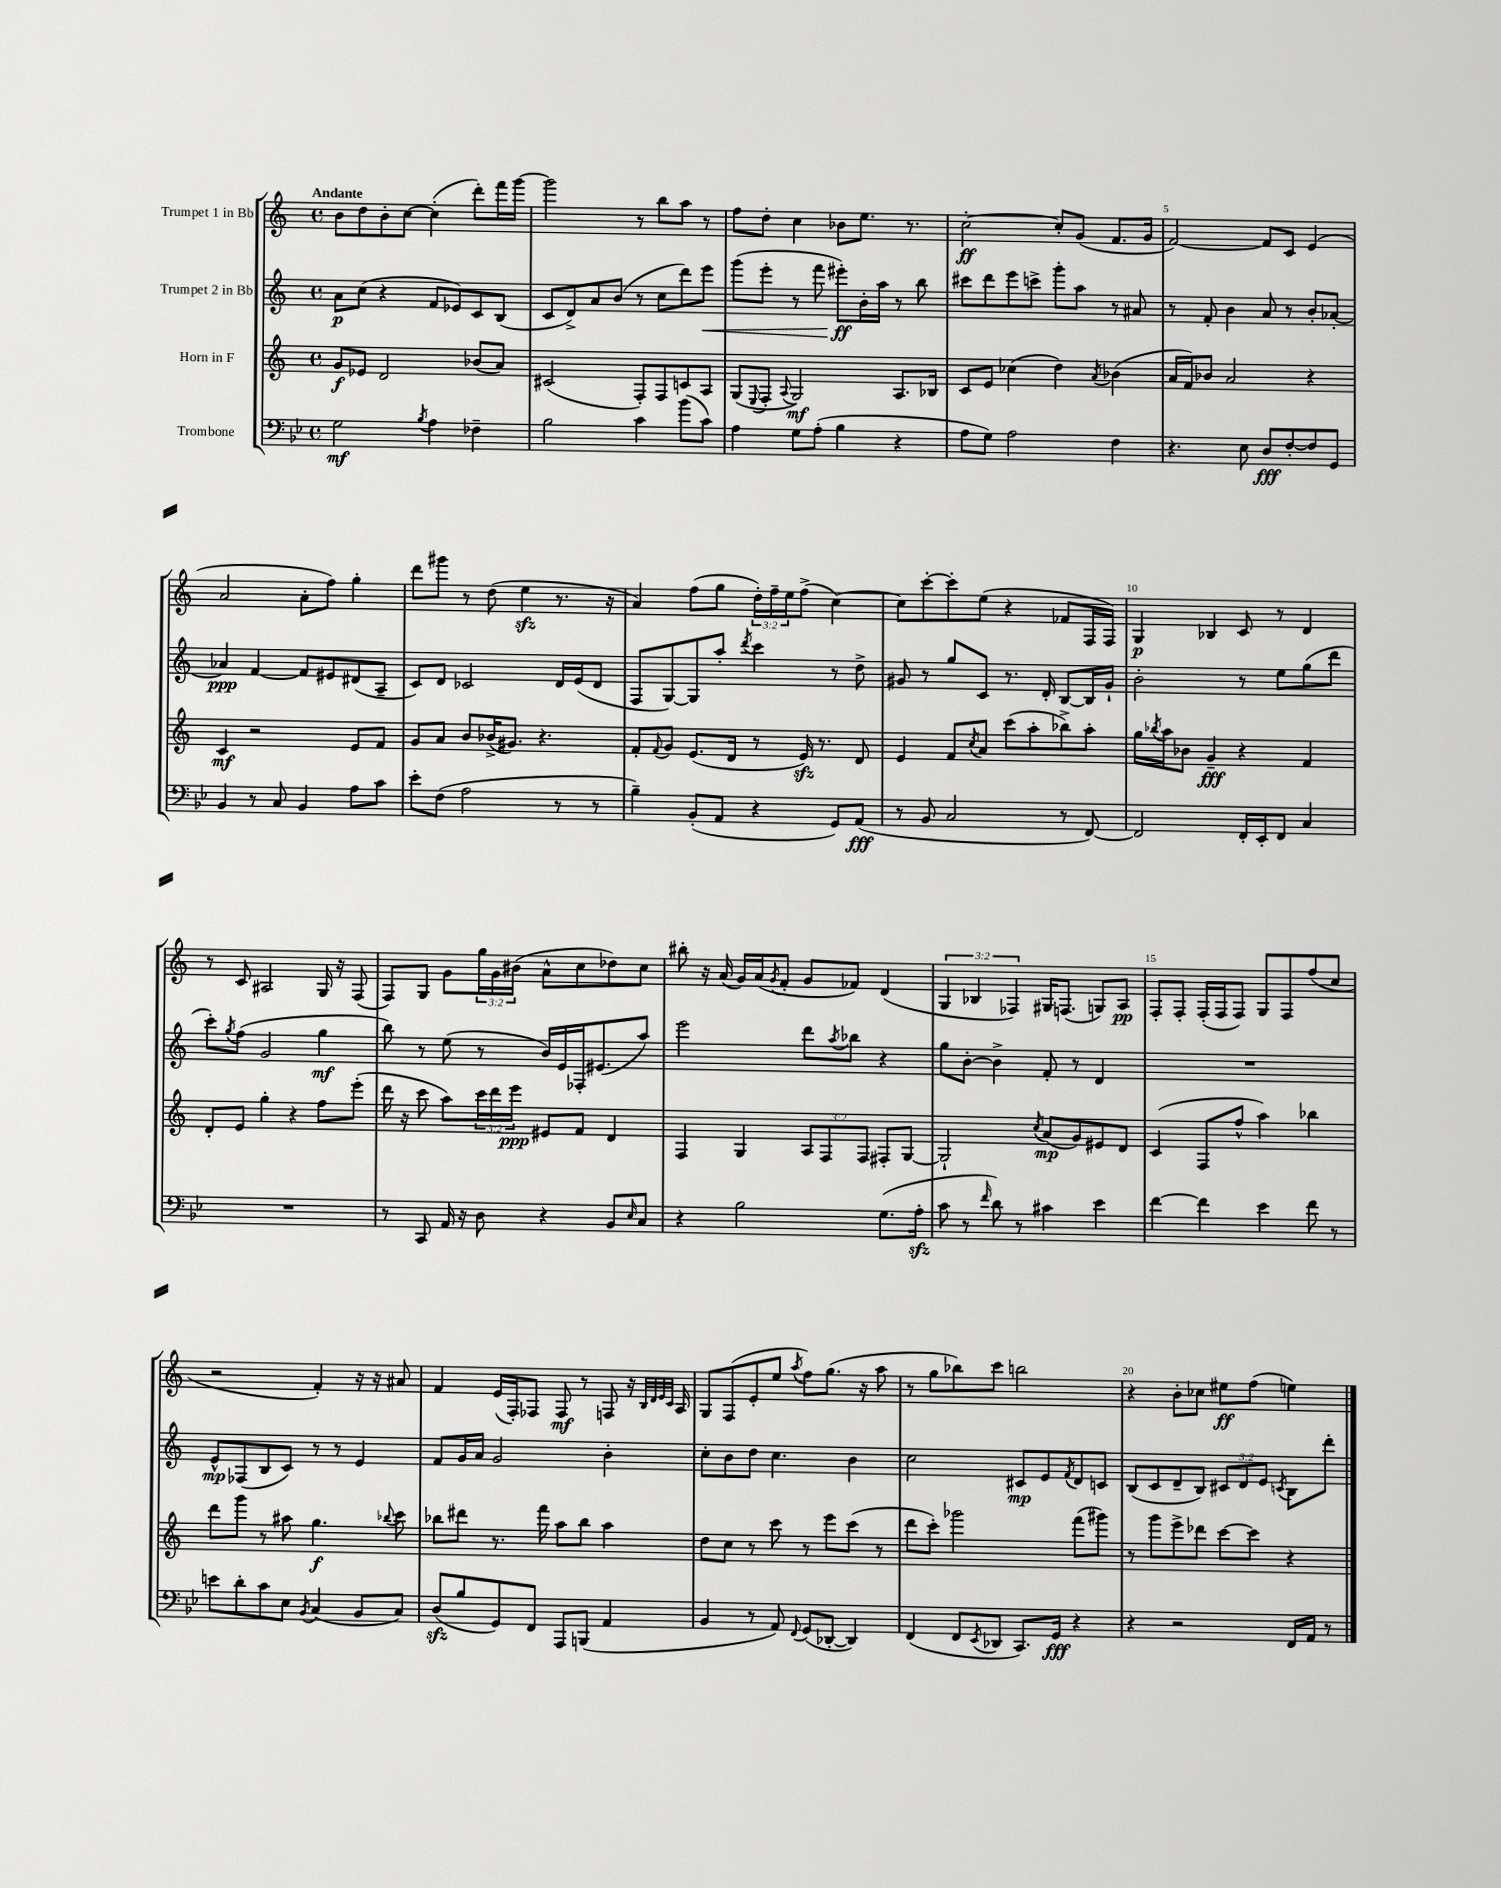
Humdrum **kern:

**kern	**kern	**kern	**kern
*staff4	*staff3	*staff2	*staff1
*clefF4	*clefG2	*clefG2	*clefG2
*k[b-e-]	*k[]	*k[]	*k[]
*M4/4	*M4/4	*M4/4	*M4/4
*met(c)	*met(c)	*met(c)	*met(c)
2G\	8g/L	8a\L	8b\L
.	8e-/J	(8cc\J	8dd\
.	2d/	4r	8b'\
.	.	.	[8cc\J
8qB-/	.	.	.
4A\	.	8f/L	(4cc'\]
.	.	8e-/)	.
4F-~\	(8b-/L	8c/	8ddd'\L)
.	8a/J)	(8B/J	16fff\L
.	.	.	[16ggg\JJ
=	=	=	=
2B-\	(2c#/	8c/L	2ggg\]
.	.	8d^/)	.
.	.	8a/	.
.	.	(8b/J	.
4c\	8F'/L)	8r	8r
.	8F/	8cc\L	8bb\L
(8b-\L	8c/	8ddd\)	8aa\J
8c\J)	8A/J	8eee\J	8r
=	=	=	=
4A\	(8G/L	(8ggg\L	8ff\L
.	8qqE/	.	.
.	8F'/J	8eee'\J	8dd'\J
.	8qqA/	.	.
8G\L	2G/)	8r	4cc\
(8A'\J	.	8fff\	.
4B-\	.	8eee#'\L)	8b-\L
.	.	16b'\L	8.ee\J
.	.	16aa\JJ	.
4r	8.A/L	8r	.
.	.	.	8.r
.	.	8bb\	.
.	16B-/Jk	.	.
=	=	=	=
8A\L	8c/L	8ccc#\L	[2cc'\
8G\J)	8e/J	8ddd\	.
2A\	(4cc-\	8eee\	.
.	.	8ccc^\J	.
.	4dd\)	8ggg'\L	8cc'/]L
.	.	8aa\J	(8g/J
.	8qa/	.	.
4F\	(4b-\	8r	8.f/L
.	.	8a#/	.
.	.	.	16g/Jk
=	=	=	=
4.r	16a/LL	8r	[2f/)
.	16f/J)	.	.
.	8b-/J	8f'/	.
.	2a/	4b\	.
8E-\	.	.	.
8D/L	.	8a/	8f/]L
[8F'/	.	8r	8c/J
8F/]	4r	8b'/L	(4e/
8GG/J	.	[8a-'/J	.
=	=	=	=
4BB-/	4c/	4a-/]	2a/
8r	2r	[4f/	.
8C/	.	.	.
4BB-/	.	8f/]L	8a'\L
.	.	8e#/	8ff\J)
8A\L	8e/L	(8d#/	4gg'\
8c\J	8f/J	8A~/J	.
=	=	=	=
8e-'\L	8g/L	8c/L)	8ddd\L
(8F\J	8a/J	8d/J	8ggg#\J
2A\	8b/L	2c-/	8r
.	(16b-^/K	.	(8dd\
.	8.g#/J)	.	.
.	.	.	4ee\
.	4.r	.	.
8r	.	16d/LL	8.r
.	.	(16e/J	.
8r	.	8d/J	.
.	.	.	16r
=	=	=	=
4B-~\)	8f'/L	8F/L	4a/)
.	8qqf/	.	.
.	8g/J	[8G/)	.
(8BB-'/L	(8.e/L	8G/]	(8ff\L
8AA/J	.	8aa'/J	8gg\J
.	16d/Jk	.	.
.	.	8qddd/	.
4r	8r	4ccc\	24dd'\LL)
.	.	.	24ff~\
.	.	.	24ee\J
.	16e/)	.	(8ff^\J
.	8.r	.	.
8GG/L)	.	8r	[4cc\)
(8AA/J	8d/	8dd^\	.
=	=	=	=
8r	4e/	8g#/	8cc\]L
8BB-/	.	8r	[8ccc'\
2C/	8f/L	8gg/L	8ccc'\]
.	8qcc/	.	.
.	8a/J	8c/J	(8ee\J
.	(8ccc\L	8.r	4r
.	8aa'\	.	.
.	.	16d'/	.
8r	8bb-^\)	[8B/L	8f-/L
[8FF/)	8aa'\J	16B/]L	16F/L
.	.	16g#`/JJ	16F/JJ)
=	=	=	=
2FF/]	16gg\LL	2b'\	4G/
.	8qbb-/	.	.
.	16aa\J	.	.
.	8b-\J	.	.
.	4g~/	.	4B-/
16FF'/LL	4r	8r	8c/
16EE-'/J	.	.	.
8FF/J	.	8ee\L	8r
4C/	4f/	(8gg\	4d/
.	.	8ddd\J	.
=	=	=	=
1r	8d'/L	8ccc'\L)	8r
.	.	8qgg/	.
.	8e/J	(8ff\J	8c/
.	4gg'\	2g/	2A#/
.	4r	.	.
.	8ff\L	4gg\	16G/
.	.	.	16r
.	(8eee'\J	.	(8F/
=	=	=	=
8r	16ddd\	8bb\)	8F/L)
.	16r	.	.
8CC/	8ccc\	8r	8G/J
16AA/	8aa\L)	(8ee\	8g\L
16r	.	.	.
8D\	24ccc\L	8r	24gg\L
.	24ddd\	.	24g\
.	24eee\JJ	.	(24b#\JJ
4r	8e#/L	16b/LL)	8a^^\L
.	.	16e/	.
.	8f/J	16F-'/J	8cc\
.	.	(8.e#/	.
8BB-/L	4d/	.	8dd-\)
16qqE-/	.	.	.
8C/J	.	8aa/J)	8cc\J
=	=	=	=
4r	4F/	2eee\	8bb#'\
.	.	.	16r
.	.	.	(16a/
2B-\	4G/	.	16g/LL)
.	.	.	(16a/J
.	.	.	8qg/
.	.	.	8f'/J
.	12A/L	8ddd\L	8g/L
.	12F/	.	.
.	.	8qaa/	.
.	.	8bb-\J	8f-/J)
.	12F/J	.	.
(8.G\L	8F#'/L	4r	(4d/
.	[8G/J	.	.
16A'\Jk	.	.	.
=	=	=	=
8c\	2G`/]	8gg\L	6G/
8r	.	[8b'\J	.
.	.	.	6B-/
16qqf/	.	.	.
8d\)	.	4b^\]	.
.	.	.	6F-/)
8r	.	.	.
.	8qcc/	.	.
4c#\	(8a/L	8f'/	16G#/LK
.	.	.	(8.F/J
.	8g/)	8r	.
4e-\	8e#/	4d/	8G/L)
.	8d/J	.	8A/J
=	=	=	=
[4f\	(4c/	1r	8F'/L
.	.	.	8F'/J
4f\]	8F/L	.	(16F'/LL
.	.	.	16F/J
.	8ff^^/J	.	8F/J)
4e-\	4aa\)	.	8G/L
.	.	.	8F/
8f\	4bb-\	.	(8ff/
8r	.	.	8cc/J
=	=	=	=
8e\L	8ddd\L	8e^^/L	2r
8d'\	8ggg\J	(8F-/	.
8c\	8r	8B/	.
8E-\J	8aa#\	8c/J)	.
8qBB-/	.	.	.
(4C/	4.gg\	8r	4f'/)
.	.	8r	.
8BB-/L	.	4e/	16r
.	.	.	16r
.	8qqbb-/	.	.
8C/J)	8ccc\	.	8a#/
=	=	=	=
(8D/L	8bb-\L	8f/L	4f/
8B-/	8ddd#\J	16g/L	.
.	.	16a/JJ	.
8GG/)	8.r	2g/	(16e/LL
.	.	.	16F'/J)
8FF/J	.	.	8F-/J
.	16fff\	.	.
8AAA/L	8aa\L	.	8F-/
(8BBB/J	8bb-\J	.	8r
4AA/	4aa\	4b'\	8F/
.	.	.	16r
.	.	.	32qqB/LLL
.	.	.	32qqd/
.	.	.	32qqe/
.	.	.	32qqc/JJJ
.	.	.	16A/
=	=	=	=
4BB-/	8dd\L	8cc'\L	8G/L
.	8cc\J	8b\	(8F/
8r	8r	8dd\J	8e'/
8AA/)	8ccc\	4.cc\	8ee/J
8qqFF/	.	.	8qaa/
(8GG/L	8r	.	8ff\L)
[8DD-'/J	8eee\L	.	(8.gg\J
4DD-/])	(8ccc\J	4b\	.
.	.	.	16r
.	8r	.	8aa\
=	=	=	=
(4FF/	8ddd\L	2cc\	8r
.	8ccc'\J)	.	8gg\L
8FF/L	2ggg-\	.	8bb-\)
8qEE-/	.	.	.
8DD-/J	.	.	8ccc\J
8.CC/L)	.	8c#/L	2bb\
.	.	8e/	.
16GG/Jk	.	.	.
.	.	8qf/	.
4r	(8fff\L	8d/	.
.	8ggg#\J)	8c/J	.
=	=	=	=
4r	8r	(8B/L	4r
.	8ggg\L	8c/	.
2r	8eee^\	8d~/	8b'\L
.	8ddd-\J	8B/J)	8cc-\J
.	[8ccc\L	12c#/L	8ee#\L
.	.	12d/	.
.	8ccc\]J	.	(8ff\J
.	.	12e/J	.
.	.	8qc/	.
16FF/LL	4r	8B\L	4ee\)
16AA/JJ	.	.	.
8r	.	8ddd'\J	.
==	==	==	==
*-	*-	*-	*-
